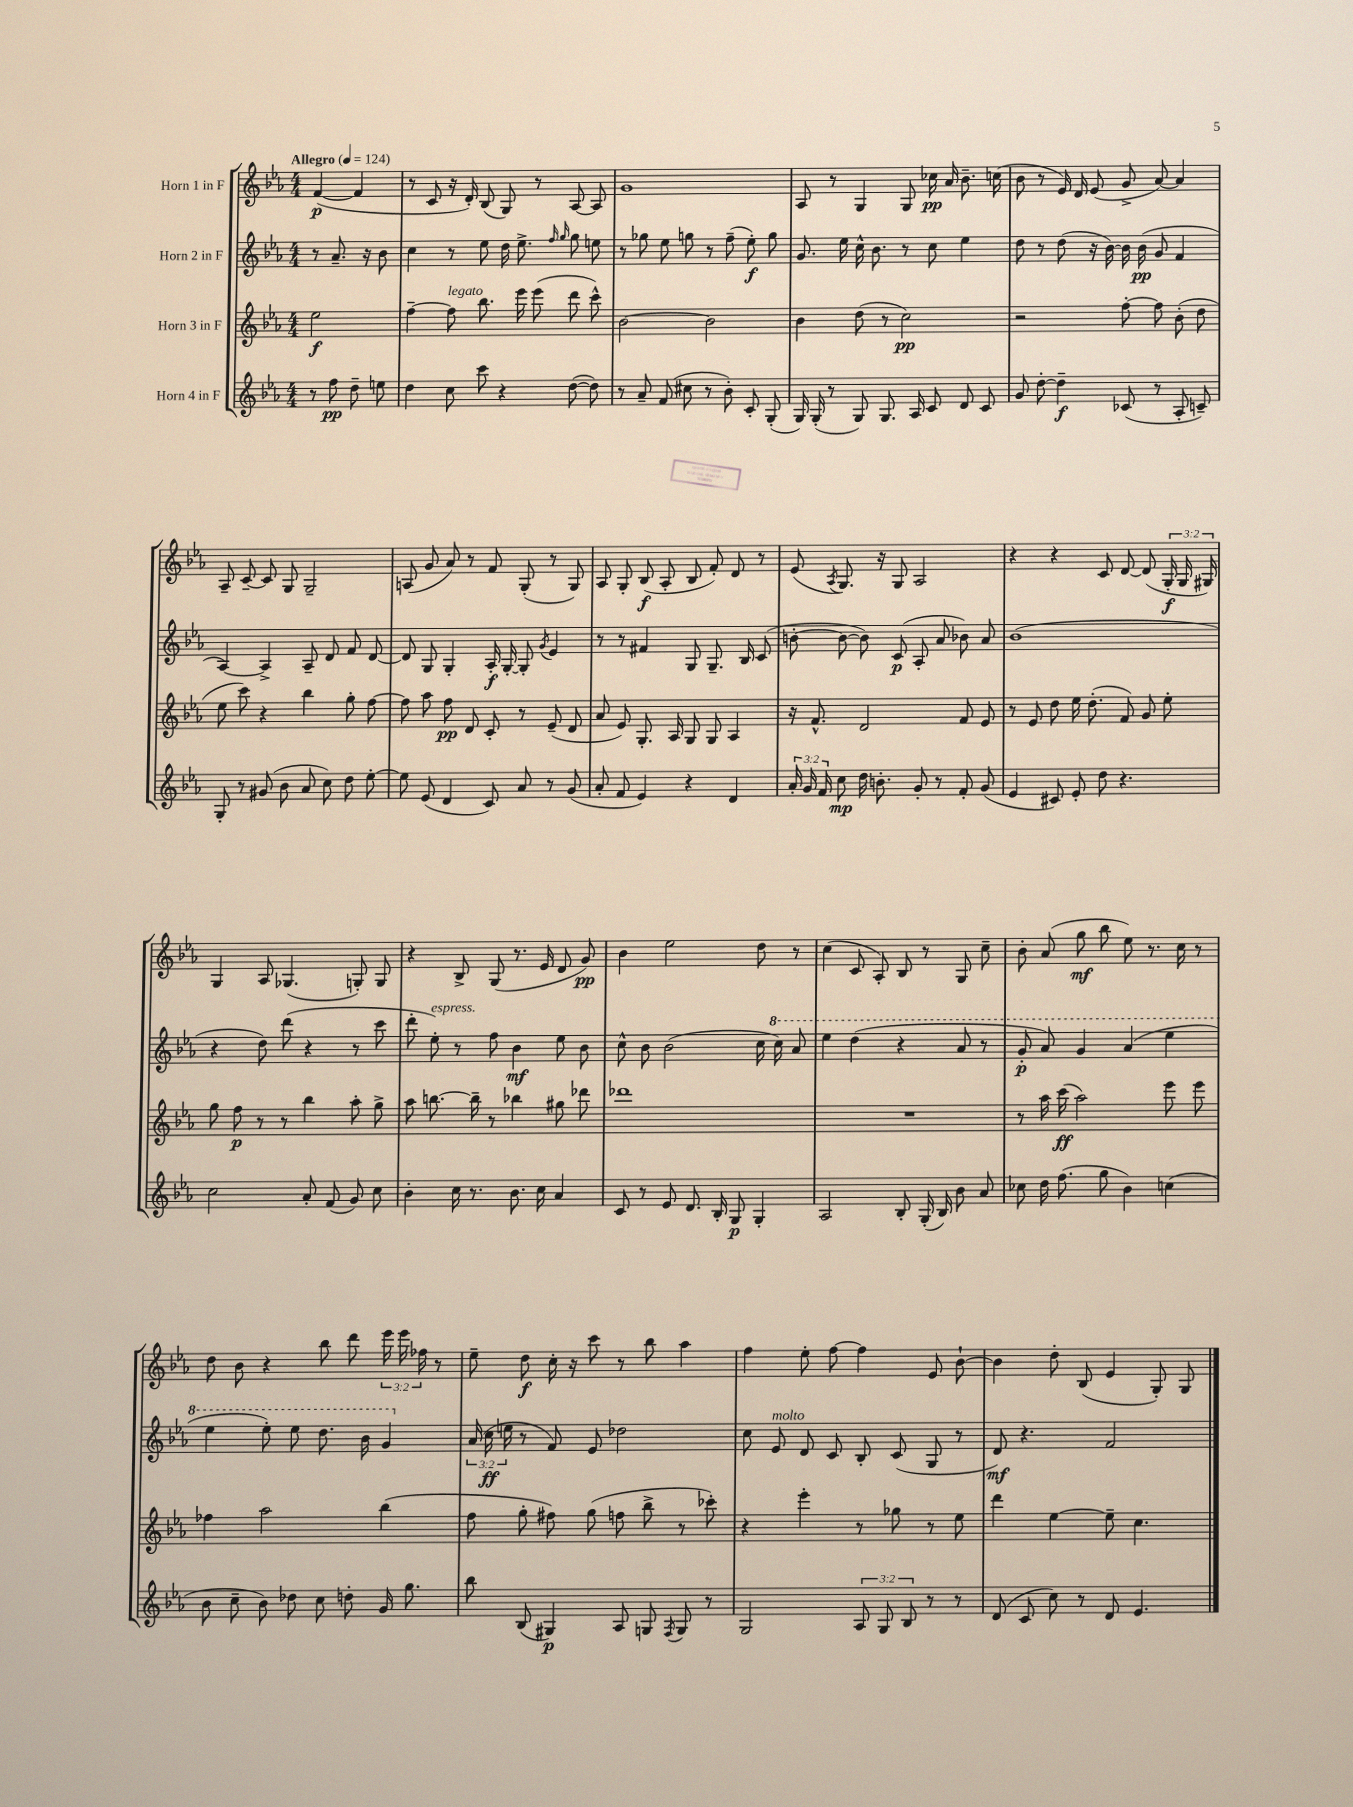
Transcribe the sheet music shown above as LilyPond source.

<<
\new StaffGroup <<
\new Staff = "s0" \with { instrumentName = "Horn 1 in F" } {
    \clef treble \key ees \major \numericTimeSignature \time 4/4 \override Staff.TupletNumber.text = #tuplet-number::calc-fraction-text \partial 2 \tempo "Allegro" 4 = 124
    \autoBeamOff f'4~\p( f'4 |
    r8 c'8 r16 d'16-.) bes8( g8) r8 aes8~ aes8 |
    g'1 |
    aes8 r8 g4 g8 ces''16\pp aes'16 bes'8.-- c''16( |
    bes'8 r8 ees'16) d'16 ees'8( g'8-> aes'8~) aes'4 |
    aes8-- c'8~-- c'8 g8 g2-- |
    a8( g'8 aes'8) r8 f'8 g8-.( r8 g8) |
    aes8 g8-. bes8\f( aes8-. bes8 f'8-.) d'8 r8 |
    ees'8( \acciaccatura { aes8 } g8.) r16 g8 aes2 |
    r4 r4 c'8 d'8~ d'8( \tuplet 3/2 { g16-.\f g16 gis16) } |
    g4 aes8 ges4.( g8-.) g8 |
    r4 bes8-> g8( r8. ees'16 d'8 g'8\pp) |
    bes'4 ees''2 d''8 r8 |
    c''4( c'8 aes8-.) bes8 r8 g8 c''8-- |
    bes'8-. aes'8( g''8\mf bes''8 ees''8) r8. c''16 r8 |
    d''8 bes'8 r4 bes''8 d'''8 \tuplet 3/2 { ees'''16 ees'''16 fes''16 } r8 |
    ees''8-- d''8\f c''16-. r16 c'''8 r8 bes''8 aes''4 |
    f''4 ees''8-. f''8~ f''4 ees'8 bes'8~-! |
    bes'4 d''8-. bes8( ees'4 g8-.) g8 \bar "|." |
}
\new Staff = "s1" \with { instrumentName = "Horn 2 in F" } {
    \clef treble \key ees \major \numericTimeSignature \time 4/4 \override Staff.TupletNumber.text = #tuplet-number::calc-fraction-text \partial 2
    \autoBeamOff r8 aes'8.-- r16 bes'8 |
    c''4 r8 ees''8 d''16 ees''8.-> \grace { f''16 g''16 } g''8 e''8 |
    r8 ges''8 ees''8 g''8 r8 f''8--( ees''8-.\f) g''8 |
    g'8. ees''16 c''16-^ bes'8. r8 c''8 ees''4 |
    d''8 r8 d''8( r16 bes'16~) bes'16 bes'16\pp( g'8 f'4 |
    aes4~) aes4-> aes8-- d'8 f'8 d'8~ |
    d'8 g8 g4-. aes16-.\f g16~-. g8-. \acciaccatura { g'8 } ees'4 |
    r8 r8 fis'4 g8 g8.-- bes16 c'8( |
    b'8~-. b'8~ b'8) c'8\p( aes8-. aes'8 bes'8) aes'8 |
    bes'1( |
    r4 d''8) d'''8( r4 r8 c'''8 |
    d'''8-. ees''8-.^\markup { \italic "espress." }) r8 f''8 bes'4\mf ees''8 bes'8 |
    c''8-^ bes'8 bes'2( c''16 \ottava #1 c'''16) aes''8 |
    ees'''4 d'''4( r4 aes''8 r8 |
    g''8-.\p aes''8) g''4 aes''4( ees'''4 |
    ees'''4 ees'''8-.) ees'''8 d'''8. bes''16 g''4 \ottava #0 |
    \tuplet 3/2 { aes'16( c''16\ff e''16 } r8 f'8) ees'8 des''2 |
    c''8 ees'8^\markup { \italic "molto" } d'8 c'8 bes8-. c'8( g8 r8 |
    d'8\mf) r4. f'2 \bar "|." |
}
\new Staff = "s2" \with { instrumentName = "Horn 3 in F" } {
    \clef treble \key ees \major \numericTimeSignature \time 4/4 \partial 2
    \autoBeamOff ees''2\f |
    f''4~-- f''8^\markup { \italic "legato" } bes''8. ees'''16 ees'''8( d'''8 c'''8-^) |
    bes'2~ bes'2 |
    bes'4 d''8( r8 c''2\pp) |
    r2 f''8~-. f''8 bes'8-.( d''8 |
    ees''8 c'''8) r4 bes''4 g''8-. f''8~ |
    f''8 aes''8 f''8\pp d'8 c'8-. r8 ees'8--( d'8 |
    aes'8 ees'8) g8.-. aes16 g8 g8 aes4 |
    r16 f'8.-^ d'2 f'8 ees'8 |
    r8 ees'8 d''8 ees''16 d''8.-.( f'8) g'8 ees''8-. |
    g''8 f''8\p r8 r8 bes''4 aes''8-. g''8-> |
    aes''8 b''8.~ b''16-- r8 bes''4 gis''8 des'''8 |
    des'''1 |
    R1 |
    r8 aes''16 c'''16\ff( aes''2) ees'''8 ees'''8 |
    fes''4 aes''2 bes''4( |
    f''8 g''8-. fis''8) g''8( f''8 bes''8-> r8 ces'''8-.) |
    r4 ees'''4-. r8 ges''8 r8 ees''8 |
    d'''4 ees''4~ ees''8-- c''4. \bar "|." |
}
\new Staff = "s3" \with { instrumentName = "Horn 4 in F" } {
    \clef treble \key ees \major \numericTimeSignature \time 4/4 \override Staff.TupletNumber.text = #tuplet-number::calc-fraction-text \partial 2
    \autoBeamOff r8 f''8\pp d''8-- e''8 |
    d''4 c''8 c'''8 r4 d''8~( d''8) |
    r8 aes'8-- f'8( cis''8 r8 bes'8-.) c'8-. g8-.( |
    g16) g16-.( r8 g8) g8. aes16 c'8 d'8 c'8 |
    g'8 d''8~-. d''4--\f ces'8( r8 aes8-. c'8--) |
    g8-. r8 gis'8( bes'8 aes'8 c''8) d''8 ees''8~-. |
    ees''8 ees'8( d'4 c'8) aes'8 r8 g'8( |
    aes'8-. f'8 ees'4) r4 d'4 |
    \tuplet 3/2 { aes'16-. g'16 f'16 } c''8\mp d''16 b'8.-. g'8-. r8 f'8-. g'8( |
    ees'4 cis'8) ees'8-. d''8 r4. |
    c''2 aes'8-. f'8( g'8) c''8 |
    bes'4-. c''16 r8. bes'8. c''16 aes'4 |
    c'8 r8 ees'8 d'8. bes16-. g8\p g4-. |
    aes2 bes8-. g16-.( bes16) bes'8 aes'8 |
    ces''8 d''16 f''8.( g''8 bes'4) c''4( |
    bes'8 c''8-- bes'8) des''8 c''8 d''8-. g'16 g''8. |
    bes''8 bes8( gis4\p) aes8 g8 \acciaccatura { f8 } g8 r8 |
    g2 \tuplet 3/2 { aes8 g8 bes8 } r8 r8 |
    d'8( c'8 c''8) r8 d'8 ees'4. \bar "|." |
}
>>
>>
\layout { \context { \Score \remove "Bar_number_engraver" } }
